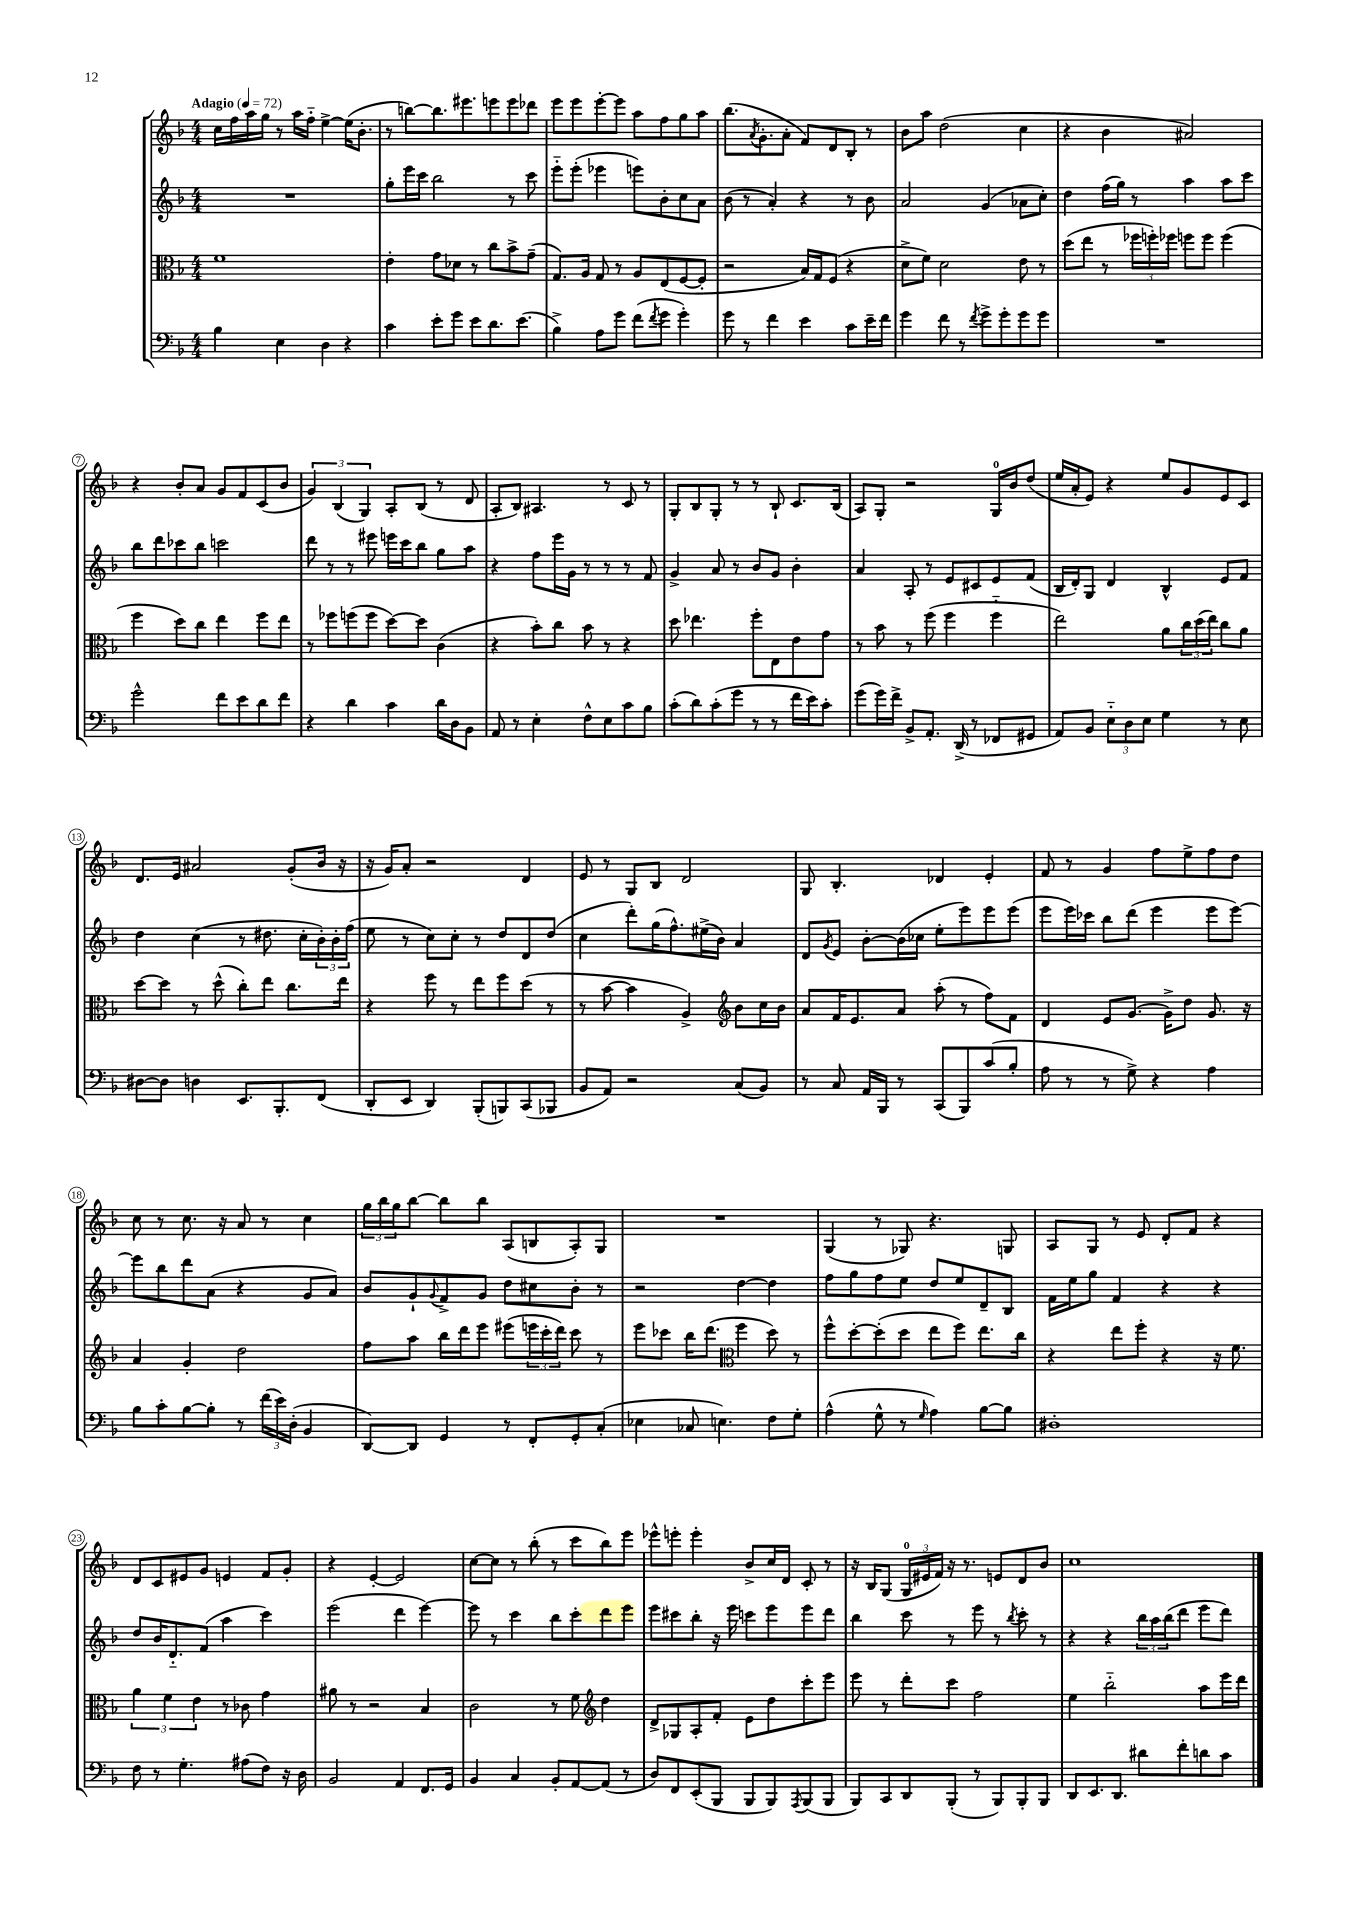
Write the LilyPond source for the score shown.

<<
\new StaffGroup <<
\new Staff = "s0" {
    \clef treble \key f \major \numericTimeSignature \time 4/4 \tempo "Adagio" 4 = 72
    c''16 f''16 a''16 g''16 r8 a''16 f''16-_ e''4~-> e''16( bes'8.-. |
    r8 b''8~) b''8. eis'''8. e'''8 e'''8 des'''8 |
    e'''8 e'''8 e'''8~-. e'''8 a''8 f''8 g''8 a''8 |
    bes''8.( \acciaccatura { a'8 } g'8.-. a'8-. f'8) d'8 bes8-. r8 |
    bes'8 a''8 d''2( c''4 |
    r4 bes'4 ais'2) |
    r4 bes'8-. a'8 g'8 f'8 c'8( bes'8 |
    \tuplet 3/2 { g'4) bes4( g4) } a8-. bes8( r8 d'8 |
    a8-. bes8) ais4. r8 c'8 r8 |
    g8-. bes8 g8-. r8 r8 bes8-! c'8. bes16( |
    a8) g8-. r2 g16-0 bes'16 d''8( |
    e''16 a'16-. e'8) r4 e''8 g'8 e'8 c'8 |
    d'8. e'16 ais'2 g'8-.( bes'16 r16 |
    r16 g'16) a'8-. r2 d'4 |
    e'8 r8 g8 bes8 d'2 |
    g8 bes4.-. des'4 e'4-. |
    f'8 r8 g'4 f''8 e''8-> f''8 d''8 |
    c''8 r8 c''8. r16 a'8 r8 c''4 |
    \tuplet 3/2 { g''16 bes''16 g''16 } bes''8~ bes''8 bes''8 a8( b8 a8-.) g8 |
    R1 |
    g4( r8 ges8) r4. g8 |
    a8 g8 r8 e'8 d'8-. f'8 r4 |
    d'8 c'8 eis'8 g'8 e'4 f'8 g'8-. |
    r4 e'4~-. e'2 |
    c''8~ c''8 r8 bes''8-.( r8 c'''8 bes''8) e'''8 |
    ees'''8-^ e'''8-. e'''4-. bes'8-> c''16 d'16 c'8-. r8 |
    r16 bes16 g8( \tuplet 3/2 { g16-0 eis'16 f'16) } r16 r8. e'8 d'8 bes'8 |
    c''1 \bar "|." |
}
\new Staff = "s1" {
    \clef treble \key f \major \numericTimeSignature \time 4/4
    R1 |
    g''8-. e'''16 c'''16 bes''2 r8 c'''8 |
    e'''8-_ e'''8-.( ees'''4 e'''8) bes'8-. c''8 a'8 |
    bes'8( r8 a'4-.) r4 r8 bes'8 |
    a'2 g'4( aes'8 c''8-.) |
    d''4 f''16( g''16) r8 a''4 a''8 c'''8 |
    bes''8 d'''8 ces'''8 bes''8 c'''2 |
    d'''8 r8 r8 eis'''8 e'''16 c'''16 bes''8 g''8 a''8 |
    r4 f''8 e'''16 g'16 r8 r8 r8 f'8 |
    g'4-> a'8 r8 bes'8 g'8 bes'4-. |
    a'4 a8-. r8 e'8 cis'8 e'8 f'8( |
    bes16 d'16-.) g8 d'4 bes4-^ e'8 f'8 |
    d''4 c''4( r8 dis''8. c''16-. \tuplet 3/2 { bes'16-.) bes'16-. f''16( } |
    e''8 r8 c''8) c''8-. r8 d''8 d'8 d''8( |
    c''4 d'''8-.) g''16( f''8.-^) eis''16->( bes'16) a'4 |
    d'8 \acciaccatura { g'8 } e'8 bes'8~-. bes'16( ces''16 e''8-. e'''8) e'''8 e'''8( |
    e'''8 e'''16) ces'''16 bes''8 d'''8( e'''4 e'''8 e'''8~) |
    e'''8 bes''8 d'''8 a'8( r4 g'8 a'8) |
    bes'8 g'8-! \appoggiatura { g'8 } f'8-> g'8 d''8 cis''8 bes'8-. r8 |
    r2 d''4~ d''4 |
    f''8 g''8 f''8 e''8 d''8 e''8 d'8-- bes8 |
    f'16 e''16 g''8 f'4 r4 r4 |
    d''8 bes'16 d'8.-_ f'8( a''4 c'''4) |
    e'''2( d'''4 e'''4~) |
    e'''8 r8 c'''4 bes''8 c'''8-. d'''8 e'''8 |
    e'''8 cis'''8 bes''8-. r16 e'''16 c'''8 e'''8 e'''8 d'''8 |
    bes''4 c'''8 r8 e'''8 r8 \acciaccatura { bes''8 } c'''8-. r8 |
    r4 r4 \tuplet 3/2 { bes''16 a''16 bes''16( } d'''8 e'''8 d'''8) \bar "|." |
}
\new Staff = "s2" {
    \clef alto \key f \major \numericTimeSignature \time 4/4
    f'1 |
    e'4-. g'8 des'8 r8 c''8 bes'8-> g'8--( |
    g8.) a16 g8 r8 a8 e8( f8~ f8-. |
    r2 bes16) g16 f8( r4 |
    d'8-> f'8) d'2 e'8 r8 |
    d''8( e''8 r8 \tuplet 3/2 { fes''16 f''16-.) fes''16 } f''8 f''8 f''4( |
    f''4 d''8) c''8 e''4 f''8 e''8 |
    r8 fes''8 f''8( f''8 d''8~) d''8 c'4( |
    r4 bes'8-.) c''8 bes'8 r8 r4 |
    d''8 ees''4. f''8-. e8 e'8 g'8 |
    r8 bes'8 r8 f''8( f''4 f''4-_ |
    e''2) a'8 \tuplet 3/2 { c''16 d''16( e''16) } c''8 a'8 |
    d''8~ d''8 r8 d''8-^( c''8-.) e''8 c''8. e''16 |
    r4 f''8 r8 e''8 f''8 d''8( r8 |
    r8 bes'8~ bes'4 a4->) \clef treble bes'8 c''16 bes'16 |
    a'8 f'16 e'8. a'8 a''8-.( r8 f''8) f'8 |
    d'4 e'8 g'8.( g'16->) d''8 g'8. r16 |
    a'4 g'4-. d''2 |
    f''8 a''8 bes''16 d'''16 e'''8 eis'''8( \tuplet 3/2 { e'''16 c'''16-. d'''16) } c'''8 r8 |
    e'''8 ces'''8 bes''16 d'''8.( \clef alto f''4 d''8) r8 |
    f''8-^ d''8~-. d''8-.( d''8 e''8 f''8) e''8. c''16 |
    r4 e''8 f''8-. r4 r16 f'8. |
    \tuplet 3/2 { a'4 f'4 e'4 } r8 ces'8 g'4 |
    ais'8 r8 r2 bes4 |
    c'2 r8 f'8 \clef treble d''4 |
    d'8-> ges8 a8-. f'8-. e'8 d''8 c'''8-. e'''8 |
    e'''8 r8 d'''8-. c'''8 f''2 |
    e''4 bes''2-_ a''8 e'''16 d'''16 \bar "|." |
}
\new Staff = "s3" {
    \clef bass \key f \major \numericTimeSignature \time 4/4
    bes4 e4 d4 r4 |
    c'4 e'8-. g'8 e'8 d'8. e'8.( |
    bes4->) a8 g'8 f'8( \acciaccatura { f'8 } g'8 g'4-.) |
    g'8 r8 f'4 e'4 c'8 e'16-- f'16 |
    g'4 f'8 r8 \acciaccatura { f'8 } g'8-> g'8-. g'8 g'8 |
    R1 |
    g'2-^ f'8 e'8 d'8 f'8 |
    r4 d'4 c'4 d'16 d16 bes,8 |
    a,8 r8 e4-. f8-^ e8 c'8 bes8 |
    c'8-.( d'8) c'8-.( g'8 r8 r8 f'16 e'16) c'8-. |
    g'8( g'16) f'16-> bes,8-> a,8.-. d,16->( r8 fes,8 gis,8 |
    a,8) bes,8 \tuplet 3/2 { e8-_ d8 e8 } g4 r8 e8 |
    dis8~ dis8 d4 e,8. bes,,8.-. f,8( |
    d,8-. e,8 d,4) bes,,8-.( b,,8) c,8( bes,,8 |
    bes,8 a,8) r2 c8( bes,8) |
    r8 c8 a,16 bes,,16 r8 c,8( bes,,8) c'8( bes8-. |
    a8 r8 r8 g8->) r4 a4 |
    bes8 c'8-. bes8~ bes8-. r8 \tuplet 3/2 { f'16( e'16) d16-.( } bes,4 |
    d,8~) d,8 g,4 r8 f,8-. g,8-. c8-.( |
    ees4 ces8 e4.) f8 g8-. |
    a4-^( g8-^ r8 \grace { g16 } a4) bes8~ bes8 |
    dis1-. |
    f8 r8 g4.-. ais8( f8) r16 d16 |
    bes,2 a,4 f,8. g,16 |
    bes,4 c4 bes,8-. a,8~ a,8( r8 |
    d8) f,8 e,8-.( bes,,8 bes,,8 bes,,8) \acciaccatura { a,,8 } bes,,8( bes,,8 |
    bes,,8) c,8 d,8 bes,,8-.( r8 bes,,8) bes,,8-. bes,,8 |
    d,8 e,8. d,8. dis'8 f'8-. d'8 c'8 \bar "|." |
}
>>
>>
\layout { \context { \Score \override BarNumber.stencil = #(make-stencil-circler 0.1 0.3 ly:text-interface::print) } }
